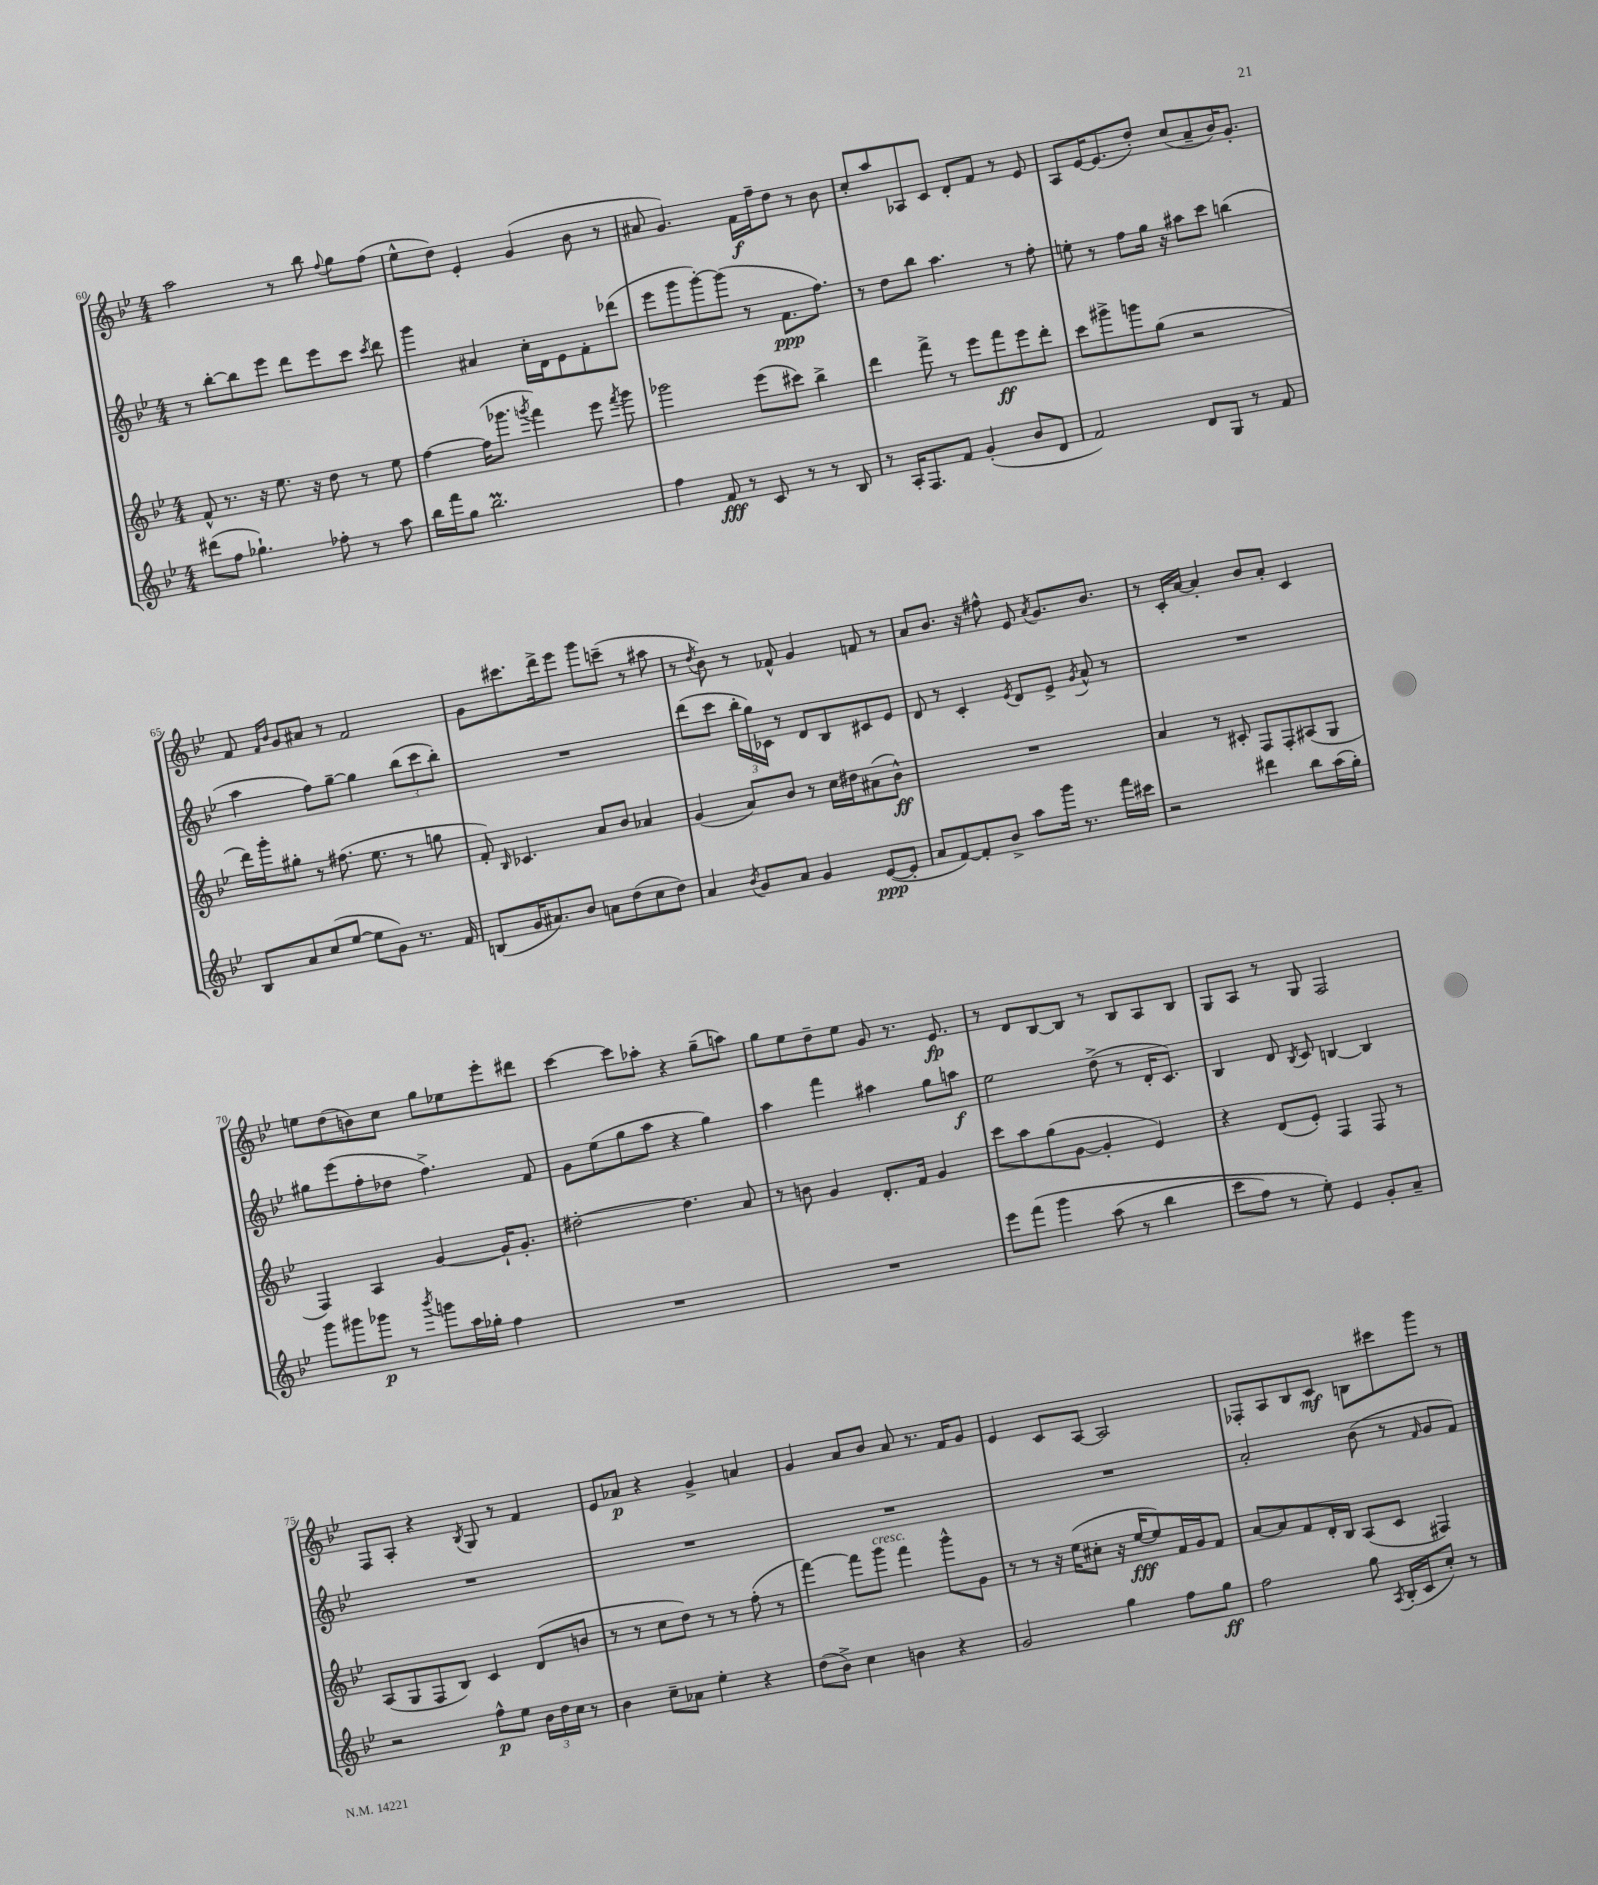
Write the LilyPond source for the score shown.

<<
\new StaffGroup <<
\new Staff = "s0" {
    \clef treble \key bes \major \numericTimeSignature \time 4/4
    \autoBeamOff a''2 r8 bes''8 \appoggiatura { f''8 } g''8[ f''8]( |
    ees''8[-^ d''8]) ees'4-. g'4( bes'8 r8 |
    ais'8 g'4.) f'16[\f f''16-- d''8] r8 bes'8 |
    c''8[-. a''8 aes8 c'8] d'8[-. f'8] r8 ees'8 |
    a8[ ees'16~ ees'8.( d''8]-.) c''8[( a'8-- bes'16) g'8.]-. |
    f'8 \grace { f'16[ bes'16] } g'8[ ais'8] r8 f'2 |
    g'8[ cis'''8. d'''16-> ees'''8] g'''8[ c'''8]--( r8 ais''8 |
    r8 \acciaccatura { d''8 } bes'8) r8 fes'8-^ g'4 f'8 r8 |
    a'8[ bes'8.] r16 fis''8-^ ees'8 \acciaccatura { a'8 } g'8.[ bes'8.] |
    r8 c'16[-. a'16]~ a'4-. bes'8[ a'8]-. c'4 |
    e''8[ d''8( b'8) c''8] g''8[ ees''8 ees'''8-. dis'''8] |
    c'''4~ c'''8[ aes''8]-. r4 g''8[--( a''8]) |
    g''8[ ees''8 d''8-- ees''8] g'8 r8. ees'8.\fp |
    r8 d'8[ bes8~ bes8] r8 bes8[ a8 bes8] |
    g8[ a8] r8 g8 f2 |
    f8[ a8]-. r4 \acciaccatura { bes8 } g8 r8 f'4 |
    ees'8[ aes'8]\p r4 g'4-> a'4 |
    g'4 a'8[ bes'8] a'8 r8. f'16[ g'8] |
    ees'4 c'8[ a8]~ a2 |
    fes8[-. a8 bes8 c'8]\mf b8[ cis'''8 g'''8] r8 \bar "|." |
}
\new Staff = "s1" {
    \clef treble \key bes \major \numericTimeSignature \time 4/4
    \autoBeamOff r8 bes''8[~-. bes''8 ees'''8] d'''8[ ees'''8 c'''8] \acciaccatura { c'''8 } d'''8 |
    g'''4 ais'4 c''16[-. d'16 ees'8 f'8-. des'''8]( |
    ees'''8[ g'''8 g'''8~-.) g'''8]( r8 f'8.[\ppp f''8.]) |
    r8 d''8[ bes''8] a''4. r8 f''8-. |
    e''8-. r8 f''8[ g''16] r16 ais''8[ c'''8] b''4( |
    a''4 f''8[) g''8]~-- g''4 \tuplet 3/2 { bes''8[( c'''8 bes''8]-.) } |
    R1 |
    d'''8[( c'''8] \tuplet 3/2 { bes''16[-. g''16) ces'16] } r8 d'8[ bes8 cis'8 ees'8] |
    d'8 r8 c'4-. \acciaccatura { ees'8 } d'8[ ees'8]-> \acciaccatura { g'8 } a'8-^ r8 |
    R1 |
    gis''8[ ees'''8( f''8-. des''8] f''4.->) f'8 |
    g'8[ ees''8( g''8 a''8] r4 g''4) |
    a''4 f'''4 ais''4 g''8[ a''8]\f |
    ees''2 d''8->( r8 d'16[-. c'8.]) |
    bes4 d'8 \acciaccatura { bes8 } c'8 b4~ b4 |
    R1 |
    R1 |
    R1 |
    R1 |
    a'2-. bes'8( r8 \grace { f'16 } g'8[ f'8]) \bar "|." |
}
\new Staff = "s2" {
    \clef treble \key bes \major \numericTimeSignature \time 4/4
    \autoBeamOff f'8-^ r8. r16 ees''8. r16 d''8 r8 ees''8 |
    f''4~ f''16[( ges'''8.] \acciaccatura { g'''8 } f'''4) ees'''8 \acciaccatura { f'''8 } g'''8 |
    ges'''2 ees'''8[( cis'''8]) bes''4-> |
    d'''4 f'''8-> r8 ees'''8[ f'''8\ff ees'''8 d'''8]-. |
    c'''8[ gis'''8-> g'''8 g''8]( r2 |
    d'''16[) g'''16-. gis''8]-. r8 fis''8.( ees''8. r8 g''8 |
    f'8-.) \grace { bes16 } ces'4. a'8[ bes'8] aes'4 |
    g'4( a'8[) bes'8] r8 c''16[ dis''16 ais'8( bes'8]-^\ff) |
    R1 |
    a'4 r8 cis'8-. f8[ f8-. ais8( g8] |
    f4) a4 g'4~ g'16[-! g'8.]-. |
    dis''2~-. dis''4. a'8 |
    r8 b'8 g'4 d'8.[-. f'16] g'4 |
    c'''8[ a''8 g''8( g'8]~ g'4-. ees'4) |
    r4 d'8[( ees'8]-.) f4 f8 r8 |
    a8[( g8 f8 bes8]) c'4 d'8[( b'8] |
    r8 r8 c''8[ d''8]) r8 r8 f''8-.( r8 |
    f'''4~) f'''8[ g'''8]^\markup { \italic "cresc." } f'''4 g'''8[-^ g'8] |
    r8 r8 r16 ees''16[( cis''8]-. r16 ees''16[~\fff ees''8) f'16 g'16 f'8] |
    a'8[~ a'8 f'8 d'16-. bes16] a8[( c'8] fis4) \bar "|." |
}
\new Staff = "s3" {
    \clef treble \key bes \major \numericTimeSignature \time 4/4
    \autoBeamOff dis'''8[( f''8] ges''4.-!) fes''8-. r8 a''8 |
    bes''16[ f'''16 g''8] bes''2.\prall |
    f''4 f'8\fff r8 c'8 r8 r8 bes8 |
    r8 a16[-. f8. f'8] g'4-.( bes'8[ d'8] |
    f'2) d'8[ g8] r8 f'8 |
    bes8[ a'8 c''8( ees''8]~ ees''8[ g'8]) r8. f'16 |
    b8[( g'16 ais'8.) bes'8] a'8[ d''8( c''8 d''8]) |
    a'4 \acciaccatura { bes'8 } g'8[ a'8] g'4 ees'8[~\ppp( ees'8]-. |
    a'8[ f'8~) f'8-. bes'8]-> a''8[ g'''16] r8. f'''16[ cis'''16] |
    r2 dis'''4 bes''8[ a''16( g''16]-.) |
    g'''8[ gis'''8 ges'''8]\p r8 \acciaccatura { bes'''8 } g'''8[ a''16 ges''16]-. f''4 |
    R1 |
    R1 |
    ees'''8[ f'''8]\( g'''4 a''8( r8 bes''4 |
    c'''8[ f''8]) r8 ees''8-.\) ees'4 g'8[-. a'8]-- |
    r2 f''8[-^\p ees''8] \tuplet 3/2 { bes'16[ d''16 c''16] } r8 |
    bes'4 c''8[-- aes'8] ees''4-. r4 |
    d''8[( bes'8]->) c''4 b'4 r4 |
    g'2 g''4 f''8[ g''8]\ff |
    f''2 g''8 \acciaccatura { a8 } bes16[-.( c'16 c''8]-.) r8 \bar "|." |
}
>>
>>
\layout { \context { \Score currentBarNumber = #60 } }
